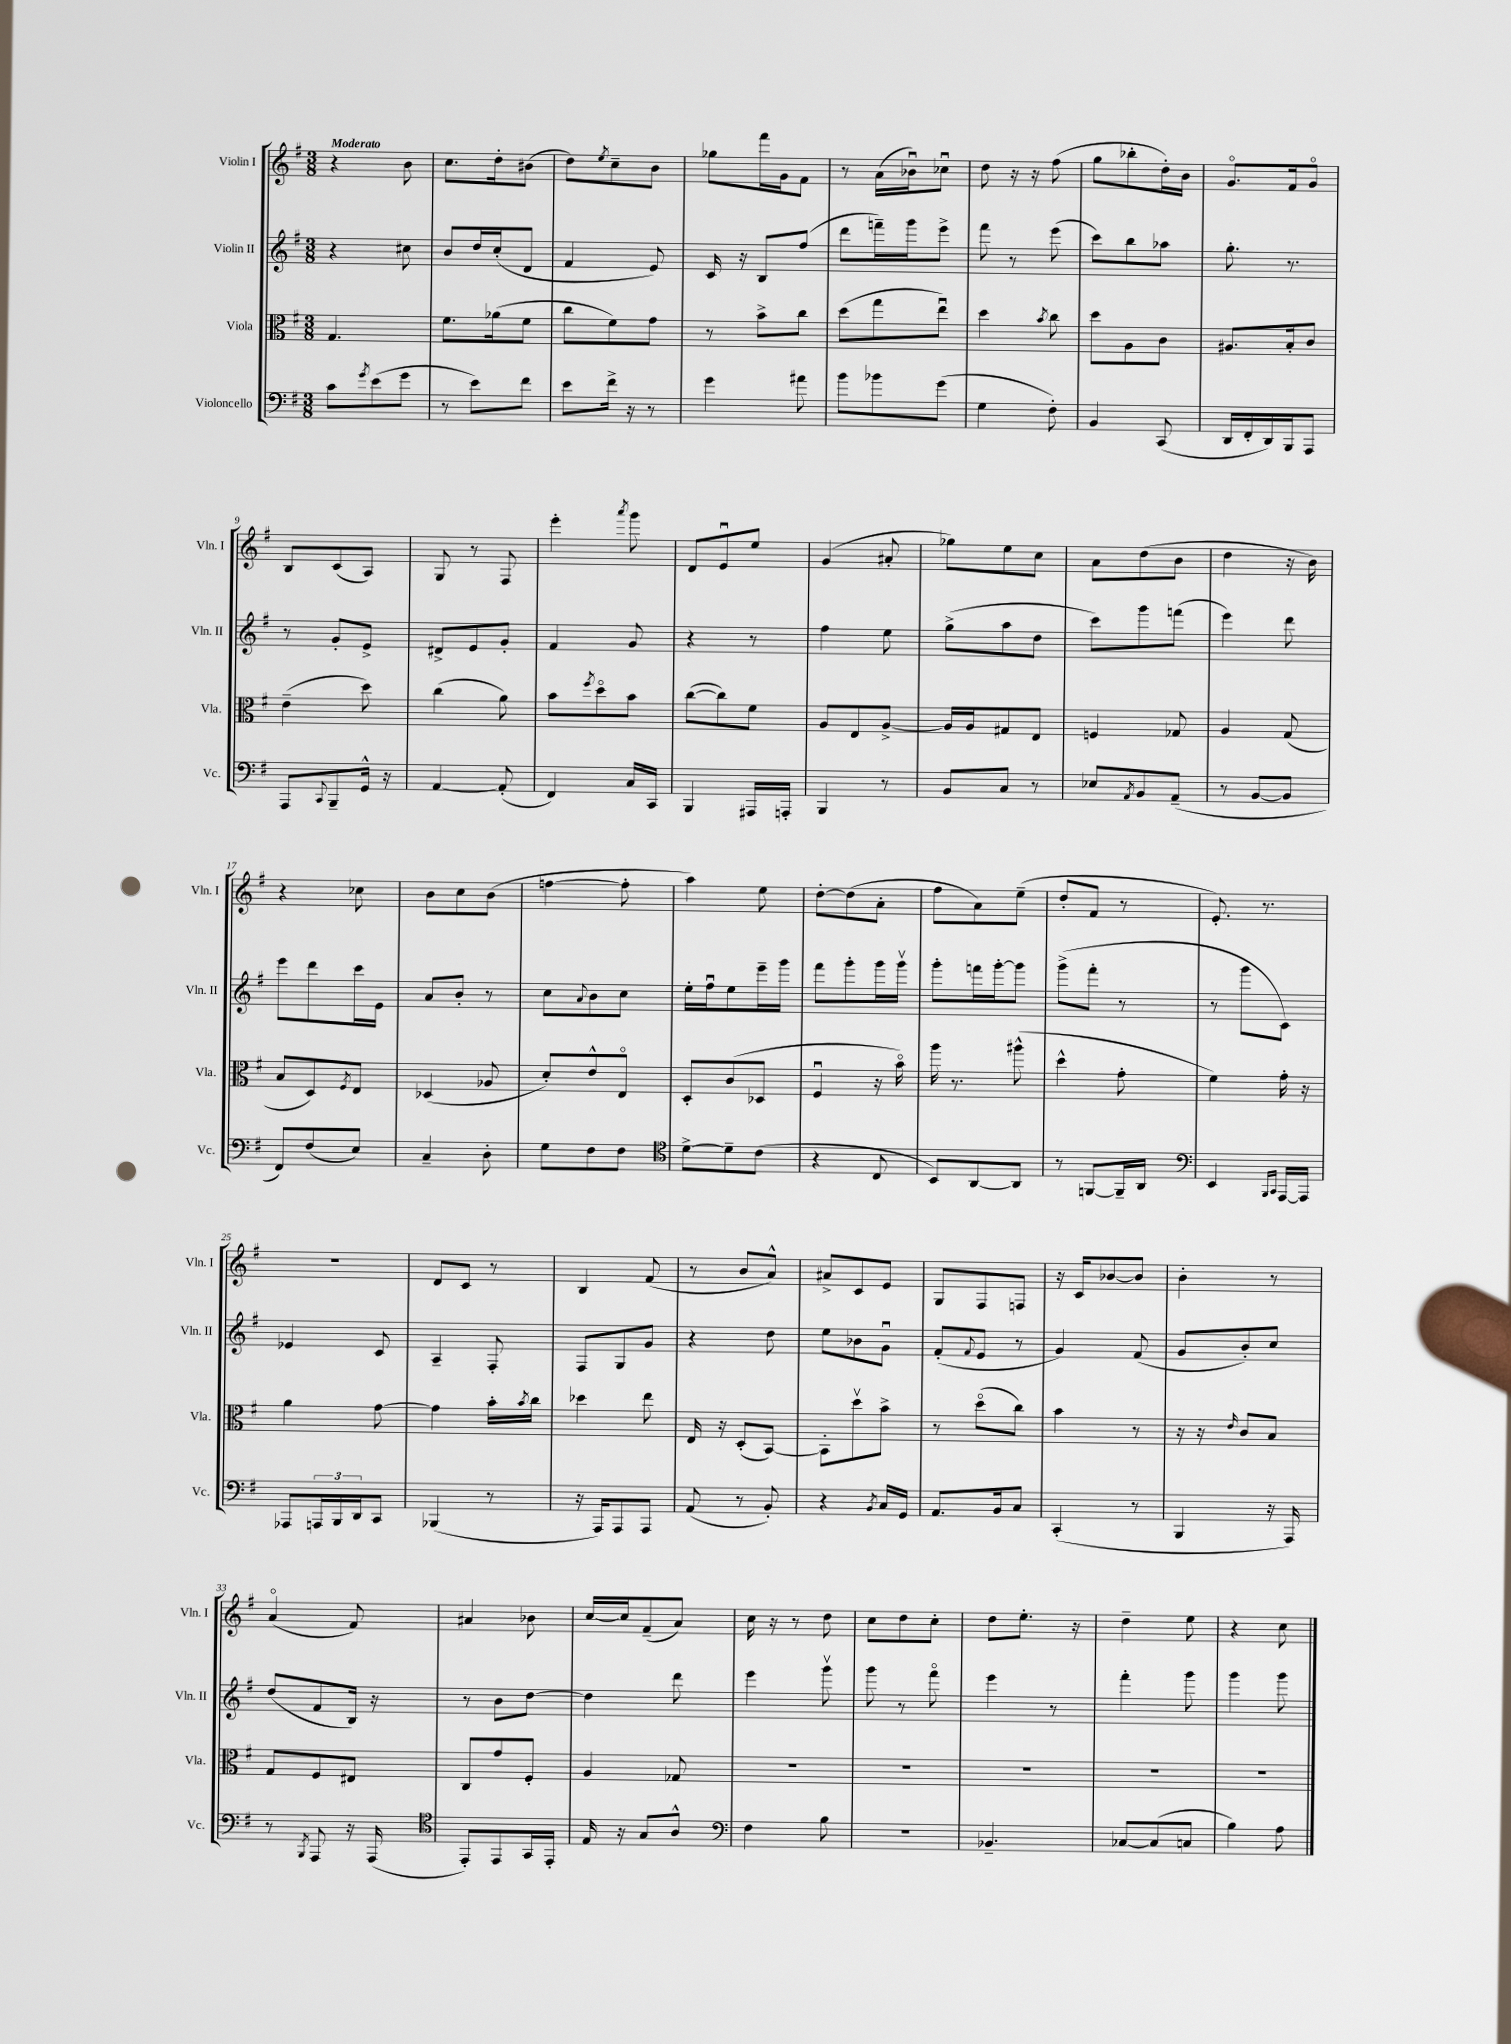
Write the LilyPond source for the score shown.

<<
\new StaffGroup <<
\new Staff = "s0" \with { instrumentName = "Violin I" shortInstrumentName = "Vln. I" } {
    \clef treble \key g \major \numericTimeSignature \time 3/8 \tempo "Moderato"
    r4 b'8 |
    c''8. d''16-. bis'8( |
    d''8) \acciaccatura { e''8 } c''8-- b'8 |
    ges''8 fis'''16 g'16 fis'8 |
    r8 a'16( bes'16\downbow) ces''8\downbow |
    d''8 r16 r16 fis''8( |
    g''8 bes''8-. d''16-.) b'16 |
    g'8.\flageolet fis'16 g'8\flageolet |
    b8 c'8( a8) |
    g8 r8 fis8 |
    e'''4-. \acciaccatura { a'''8 } g'''8 |
    d'8 e'8\downbow e''8 |
    g'4( ais'8-. |
    ges''8) e''8 c''8 |
    a'8 d''8( b'8 |
    d''4 r16 b'16) |
    r4 ces''8 |
    b'8 c''8 b'8( |
    f''4~ f''8-. |
    a''4) e''8 |
    d''8~-. d''8( a'8-. |
    fis''8 a'8) e''8--( |
    d''8-. fis'8 r8 |
    e'8.-.) r8. |
    r4. |
    d'8 c'8 r8 |
    b4 fis'8( |
    r8 b'8 a'8-^) |
    ais'8-> c'8 e'8 |
    g8 fis8 f8 |
    r16 c'16 bes'8~ bes'8 |
    b'4-. r8 |
    a'4\flageolet( fis'8) |
    ais'4 bes'8 |
    c''16~ c''16 fis'8--( a'8) |
    c''16 r16 r8 d''8 |
    c''8 d''8 c''8-. |
    d''8 e''8.-. r16 |
    d''4-- e''8 |
    r4 c''8 \bar "|." |
}
\new Staff = "s1" \with { instrumentName = "Violin II" shortInstrumentName = "Vln. II" } {
    \clef treble \key g \major \numericTimeSignature \time 3/8
    r4 cis''8 |
    b'8 d''16 c''16-.( d'8 |
    fis'4 e'8) |
    c'16 r16 b8 fis''8( |
    d'''8 f'''16--) g'''16 e'''8-> |
    fis'''8 r8 e'''8( |
    c'''8) b''8 aes''8 |
    g''8.-. r8. |
    r8 g'8-. e'8-> |
    dis'8-> e'8 g'8-. |
    fis'4 g'8 |
    r4 r8 |
    fis''4 e''8 |
    g''8->( a''8 d''8 |
    c'''8) g'''8 f'''8( |
    e'''4) d'''8 |
    e'''8 d'''8 c'''16 e'16 |
    a'8 b'8-. r8 |
    c''8 \appoggiatura { a'8 } b'8 c''8 |
    e''16-. fis''16\downbow e''8 e'''16-- g'''16 |
    fis'''8 g'''8-. g'''16 g'''16\upbow |
    g'''8-. f'''16 g'''16~-. g'''8 |
    g'''8->( fis'''8-. r8 |
    r8 g'''8 c'8) |
    ees'4 c'8 |
    a4-- fis8-. |
    fis8 g8 g'8 |
    r4 d''8 |
    e''8 bes'8 g'8\downbow |
    fis'8-.( \appoggiatura { fis'8 } e'8 r8 |
    g'4) fis'8( |
    g'8 b'8-.) c''8 |
    d''8( fis'8 b16) r16 |
    r8 b'8 d''8~ |
    d''4 d'''8 |
    e'''4 g'''8\upbow |
    g'''8 r8 fis'''8\flageolet |
    e'''4 r8 |
    fis'''4-. g'''8 |
    g'''4 g'''8 \bar "|." |
}
\new Staff = "s2" \with { instrumentName = "Viola" shortInstrumentName = "Vla." } {
    \clef alto \key g \major \numericTimeSignature \time 3/8
    g4. |
    fis'8. aes'16( fis'8 |
    c''8 fis'8) g'8 |
    r8 b'8-> c''8 |
    d''8( g''8 e''8\downbow) |
    d''4 \acciaccatura { b'8 } c''8 |
    d''8 a8 c'8 |
    ais8. b16-. c'8 |
    e'4--( d''8) |
    c''4( a'8) |
    b'8 \acciaccatura { fis''8 } d''8\flageolet b'8 |
    c''8~( c''8) fis'8 |
    a8 e8 a8~-> |
    a16 a16 gis8 e8 |
    f4 ges8 |
    a4 g8( |
    b8 d8) \acciaccatura { fis8 } e8 |
    des4( aes8 |
    d'8-.) e'8-^ e8\flageolet |
    d8-. c'8( des8 |
    fis4\downbow r16 b'16\flageolet) |
    a''16 r8. ais''8-^( |
    d''4-^ g'8-. |
    fis'4) g'16-. r16 |
    a'4 g'8~ |
    g'4 b'16-. \acciaccatura { b'8 } c''16 |
    des''4 e''8 |
    e16 r16 d8-.( b,8~) |
    b,8-. d''8\upbow b'8-> |
    r8 d''8\flageolet( c''8) |
    b'4 r8 |
    r16 r16 \grace { e'16 } c'8 b8 |
    g8 fis8 eis8 |
    c8 g'8 fis8-. |
    a4 ges8 |
    R4. |
    R4. |
    R4. |
    R4. |
    R4. \bar "|." |
}
\new Staff = "s3" \with { instrumentName = "Violoncello" shortInstrumentName = "Vc." } {
    \clef bass \key g \major \numericTimeSignature \time 3/8
    c'8 \acciaccatura { g'8 } e'8( g'8 |
    r8 e'8) fis'8 |
    e'8 fis'16-> r16 r8 |
    g'4 ais'8 |
    b'8 bes'8 g'8( |
    g4 fis8-.) |
    b,4 c,8( |
    d,16 fis,16-. d,16) b,,16 a,,8 |
    a,,8 \appoggiatura { c,8 } b,,8-- g,16-^ r16 |
    a,4~ a,8-.( |
    fis,4) c16 c,16 |
    b,,4 ais,,16 a,,16-. |
    b,,4 r8 |
    b,8 c8 r8 |
    ees8 \acciaccatura { a,8 } b,8 a,8--( |
    r8 b,8~ b,8 |
    fis,8) fis8( e8) |
    c4-- d8-. |
    g8 fis8 fis8 |
    \clef tenor d'8~-> d'8-- c'8( |
    r4 c8 |
    b,8) a,8~ a,8 |
    r8 f,8~ f,16-- a,16 |
    \clef bass e,4 \grace { b,,16 c,16 } a,,16~ a,,16 |
    aes,,8 \tuplet 3/2 { a,,16 b,,16 d,16 } c,8 |
    bes,,4( r8 |
    r16 a,,16) a,,8 a,,8 |
    a,8( r8 b,8-.) |
    r4 \acciaccatura { b,8 } c16 g,16 |
    a,8. b,16 c8 |
    c,4-.( r8 |
    b,,4 r16 a,,16) |
    r8 \acciaccatura { b,,8 } a,,8 r16 a,,16( |
    \clef tenor e,8-.) e,8 g,16 e,16-. |
    e16 r16 g8 a8-^ |
    \clef bass fis4 b8 |
    R4. |
    bes,4.-- |
    ces8~ ces8( c8 |
    b4) a8 \bar "|." |
}
>>
>>
